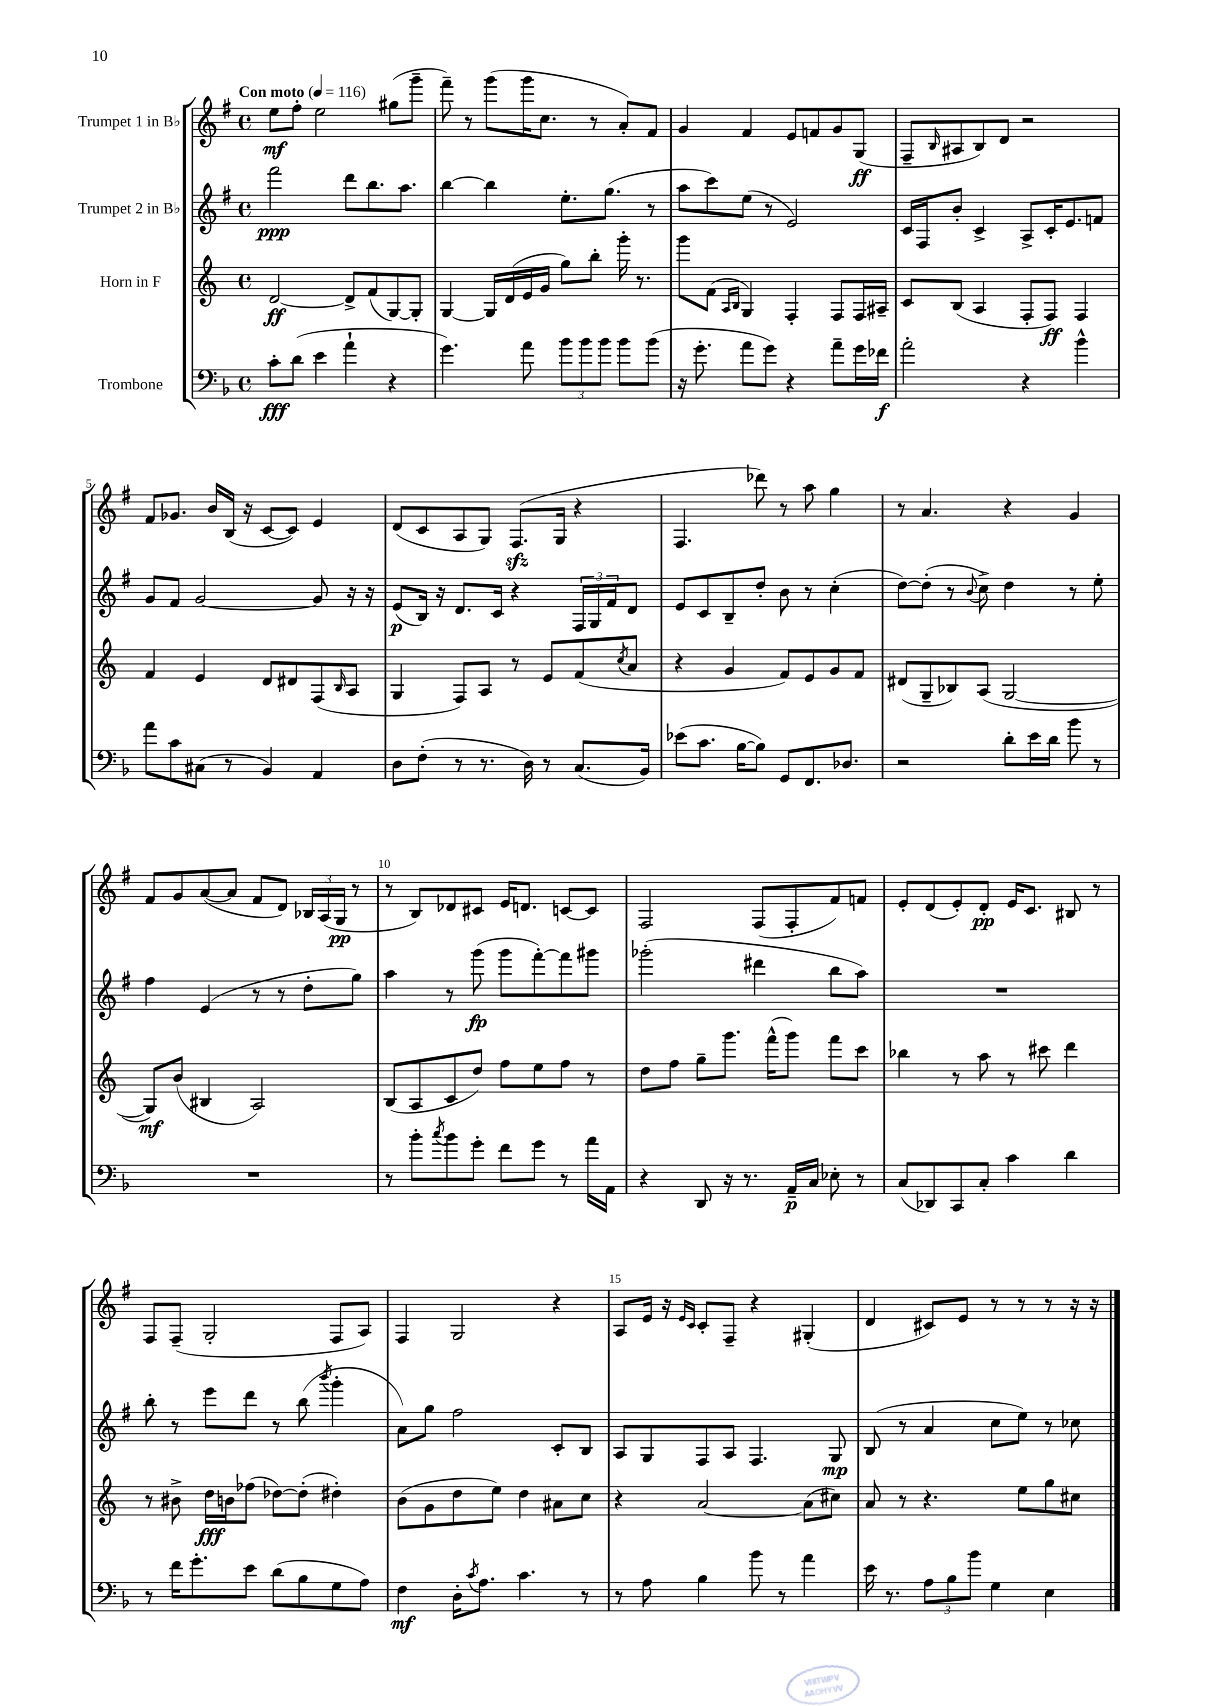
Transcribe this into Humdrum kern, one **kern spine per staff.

**kern	**dynam	**kern	**dynam	**kern	**dynam	**kern	**dynam
*part4	*part4	*part3	*part3	*part2	*part2	*part1	*part1
*staff4	*staff4	*staff3	*staff3	*staff2	*staff2	*staff1	*staff1
*I"Trombone	*	*I"Horn in F	*	*I"Trumpet 2 in B♭	*	*I"Trumpet 1 in B♭	*
*clefF4	*	*clefG2	*	*clefG2	*	*clefG2	*
*k[b-]	*	*k[]	*	*k[f#]	*	*k[f#]	*
*M4/4	*	*M4/4	*	*M4/4	*	*M4/4	*
*met(c)	*	*met(c)	*	*met(c)	*	*met(c)	*
*MM116	*	*MM116	*	*MM116	*	*MM116	*
=1	=1	=1	=1	=1	=1	=1	=1
!	!	!	!	!	!	!LO:TX:a:B:t=Con moto	!
8c'\L	fff	[2d/	ff	2fff#\	ppp	8ee\L	mf
(8d\J	.	.	.	.	.	8ff#'\J	.
4e\	.	.	.	.	.	2ee\	.
4a`\	.	8d^/L]	.	8ddd\L	.	.	.
.	.	(8f/	.	8.bb\	.	.	.
4r	.	[8G/)	.	.	.	(8gg#X\L	.
.	.	.	.	8.aa\J	.	.	.
.	.	8G'/J]	.	.	.	8ggg~\J	.
=2	=2	=2	=2	=2	=2	=2	=2
4.g\)	.	[4G/	.	[4bb\	.	8fff#~\)	.
.	.	.	.	.	.	8r	.
.	.	16G/LL]	.	4bb\]	.	(8ggg\L	.
.	.	(16d/	.	.	.	.	.
8a\	.	16e/	.	.	.	16ggg\K	.
.	.	16g/JJ	.	.	.	8.cc\J	.
12b-\L	.	8gg\L)	.	8.ee'\L	.	.	.
12b-\	.	.	.	.	.	.	.
.	.	8bb'\J	.	.	.	8r	.
12b-\J	.	.	.	.	.	.	.
.	.	.	.	(8.gg\J	.	.	.
8b-\L	.	16ggg'\	.	.	.	8a'/L)	.
.	.	8.r	.	.	.	.	.
(8b-\J	.	.	.	8r	.	8f#/J	.
=3	=3	=3	=3	=3	=3	=3	=3
16r	.	8ggg\L	.	8aa\L	.	4g/	.
8.g'\	.	.	.	.	.	.	.
.	.	(8f\J	.	8ccc\)	.	.	.
.	.	16qqA/LL	.	.	.	.	.
.	.	16qqB/JJ	.	.	.	.	.
8a\L	.	4G/)	.	(8ee\J	.	4f#/	.
8g\J)	.	.	.	8r	.	.	.
4r	.	4F'/	.	2e/)	.	8e/L	.
.	.	.	.	.	.	8fn/	.
8a~\L	.	8F/L	.	.	.	8g/	.
16g\L	.	16F/L	.	.	.	(8G/J	ff
16f-X\JJ	f	16A#X~/JJ	.	.	.	.	.
=4	=4	=4	=4	=4	=4	=4	=4
2a'\	.	8c/L	.	16c/LL	.	8F#~/L	.
.	.	.	.	16F#/J	.	.	.
.	.	.	.	.	.	16qqB/	.
.	.	(8B/J	.	8b'/J	.	8A#X/	.
.	.	4A/	.	4c^/	.	8B/)	.
.	.	.	.	.	.	8d/J	.
4r	.	8F'/L	.	8A^/L	.	2r	.
.	.	8F/J)	ff	16c'/K	.	.	.
.	.	.	.	8.e/	.	.	.
4b-^^\	.	4F/	.	.	.	.	.
.	.	.	.	8fn/J	.	.	.
!!LO:LB:g=z
=5	=5	=5	=5	=5	=5	=5	=5
8a\L	.	4f/	.	8g/L	.	8f#/L	.
8c\	.	.	.	8f#/J	.	8.g-X/J	.
(8C#X\J	.	4e/	.	[2g/	.	.	.
.	.	.	.	.	.	16b/LL	.
8r	.	.	.	.	.	(16B/JJ	.
.	.	.	.	.	.	16r	.
4BB-/)	.	8d/L	.	.	.	[8c/L	.
.	.	8d#X/	.	.	.	8c/J])	.
4AA/	.	(8F/	.	8g/]	.	4e/	.
.	.	16qqB/	.	.	.	.	.
.	.	8A/J	.	16r	.	.	.
.	.	.	.	16r	.	.	.
=6	=6	=6	=6	=6	=6	=6	=6
8D\L	.	4G/	.	(8e/L	p	(8d/L	.
(8F'\J	.	.	.	16B/Jk)	.	8c/	.
.	.	.	.	16r	.	.	.
8r	.	8F/L)	.	8.d/L	.	8A/	.
8.r	.	8A/J	.	.	.	8G/J)	.
.	.	.	.	16c/Jk	.	.	.
.	.	8r	.	4r	.	(8.F#zz/L	.
16D\)	.	.	.	.	.	.	.
8r	.	8e/L	.	.	.	.	.
.	.	.	.	.	.	16G/Jk	.
(8.C/L	.	(8f/	.	24F#/LL	.	4r	.
.	.	.	.	24G/	.	.	.
.	.	.	.	24f#/J	.	.	.
.	.	8qcc/	.	.	.	.	.
.	.	8a/J	.	8d/J	.	.	.
16BB-/Jk)	.	.	.	.	.	.	.
=7	=7	=7	=7	=7	=7	=7	=7
(8e-X\L	.	4r	.	8e/L	.	4.F#/	.
8.c\J	.	.	.	8c/	.	.	.
.	.	4g/	.	8B~/	.	.	.
[16B-\KL	.	.	.	.	.	.	.
8B-\J])	.	.	.	8dd'/J	.	8ddd-X\)	.
8GG/L	.	8f/L)	.	8b\	.	8r	.
8.FF/	.	8e/	.	8r	.	8aa\	.
.	.	8g/	.	(4cc'\	.	4gg\	.
8.D-X/J	.	.	.	.	.	.	.
.	.	8f/J	.	.	.	.	.
=8	=8	=8	=8	=8	=8	=8	=8
2r	.	(8d#X/L	.	[8dd\L)	.	8r	.
.	.	8G~/	.	(8dd'\J]	.	4.a/	.
.	.	8B-X/)	.	8r	.	.	.
.	.	.	.	8qqb/	.	.	.
.	.	(8A/J	.	8cc^\)	.	.	.
8d'\L	.	[2G/	.	4dd\	.	4r	.
16e\L	.	.	.	.	.	.	.
16d\JJ	.	.	.	.	.	.	.
8b-\	.	.	.	8r	.	4g/	.
8r	.	.	.	8ee'\	.	.	.
!!LO:LB:g=z
=9	=9	=9	=9	=9	=9	=9	=9
1r	.	8G/L])	mf	4ff#\	.	8f#/L	.
.	.	(8b/J	.	.	.	8g/	.
.	.	4B#X/	.	(4e/	.	([8a/	.
.	.	.	.	.	.	8a/J]	.
.	.	2A/)	.	8r	.	8f#/L	.
.	.	.	.	8r	.	8d/J)	.
.	.	.	.	8dd'\L	.	24B-X/LL	.
.	.	.	.	.	.	(24A/	.
.	.	.	.	.	.	24G/JJ	pp
.	.	.	.	8gg\J)	.	8r	.
=10	=10	=10	=10	=10	=10	=10	=10
8r	.	(8B/L	.	4aa\	.	8r	.
8b-'\L	.	8A/	.	.	.	8B/L)	.
8qcc/	.	.	.	.	.	.	.
8b-\	.	8c/	.	8r	.	8d-X/	.
8g'\J	.	8dd/J)	.	(8ggg\	fp	8c#X/J	.
8f\L	.	8ff\L	.	8ggg\L	.	16e/KL	.
.	.	.	.	.	.	8.dn/J	.
8g\J	.	8ee\	.	[8fff#'\)	.	.	.
8r	.	8ff\J	.	8fff#\]	.	[8cn/L	.
16a\LL	.	8r	.	8ggg#X\J	.	8c/J]	.
16AA\JJ	.	.	.	.	.	.	.
=11	=11	=11	=11	=11	=11	=11	=11
4r	.	8dd\L	.	(2ggg-X'\	.	2F#/	.
.	.	8ff\J	.	.	.	.	.
8DD/	.	8gg~\L	.	.	.	.	.
16r	.	8.ggg\J	.	.	.	.	.
8.r	.	.	.	.	.	.	.
.	.	.	.	4ddd#X\	.	(8F#/L	.
.	.	(16fff^^\KL	.	.	.	.	.
16AA~/LL	p	8ggg\J)	.	.	.	8F#'/	.
16C/JJ	.	.	.	.	.	.	.
8E-X'\	.	8fff\L	.	8bb\L	.	8f#/)	.
8r	.	8ccc\J	.	8aa\J)	.	8fn/J	.
=12	=12	=12	=12	=12	=12	=12	=12
(8C/L	.	4bb-X\	.	1r	.	8e'/L	.
8DD-X/)	.	.	.	.	.	(8d/	.
8CC/	.	8r	.	.	.	8e'/)	.
8C'/J	.	8aa\	.	.	.	8d'/J	pp
4c\	.	8r	.	.	.	16e/KL	.
.	.	.	.	.	.	8.c/J	.
.	.	8ccc#X\	.	.	.	.	.
4d\	.	4ddd\	.	.	.	8B#X/	.
.	.	.	.	.	.	8r	.
!!LO:LB:g=z
=13	=13	=13	=13	=13	=13	=13	=13
8r	.	8r	.	8bb'\	.	8F#/L	.
16f\KL	.	8b#X^\	.	8r	.	(8F#~/J	.
8.g'\	.	.	.	.	.	.	.
.	.	16dd\LL	fff	8eee\L	.	2G'/	.
.	.	16bn\J	.	.	.	.	.
8e\J	.	(8ff-X\J	.	8ddd\J	.	.	.
(8d\L	.	[8dd-X\L)	.	8r	.	.	.
8B-\	.	(8dd-'\J]	.	(8bb\	.	.	.
.	.	.	.	8qbbb/	.	.	.
8G\	.	4dd#X'\)	.	4ggg'\	.	8F#/L	.
8A\J)	.	.	.	.	.	8A/J)	.
=14	=14	=14	=14	=14	=14	=14	=14
4F\	mf	(8b\L	.	8a\L)	.	4F#/	.
.	.	8g\	.	8gg\J	.	.	.
16D'\KL	.	8dd\	.	2ff#\	.	2G/	.
8qc/	.	.	.	.	.	.	.
8.A\J	.	.	.	.	.	.	.
.	.	8ee\J)	.	.	.	.	.
4.c\	.	4dd\	.	.	.	.	.
.	.	8a#X\L	.	8c'/L	.	4r	.
8r	.	8cc\J	.	8B/J	.	.	.
=15	=15	=15	=15	=15	=15	=15	=15
8r	.	4r	.	8A/L	.	8A/L	.
8A\	.	.	.	8G/	.	16e/Jk	.
.	.	.	.	.	.	16r	.
.	.	.	.	.	.	16qqe/LL	.
.	.	.	.	.	.	16qqc/JJ	.
4B-\	.	[2a/	.	8F#/	.	8c'/L	.
.	.	.	.	8A/J	.	8F#~/J	.
8b-\	.	.	.	4.F#/	.	4r	.
8r	.	.	.	.	.	.	.
4a\	.	(8a\L]	.	.	.	(4G#X'/	.
.	.	8cc#X\J)	.	8G/	mp	.	.
=16	=16	=16	=16	=16	=16	=16	=16
16e\	.	8a/	.	(8B/	.	4d/	.
8.r	.	.	.	.	.	.	.
.	.	8r	.	8r	.	.	.
12A\L	.	4.r	.	4a/	.	8c#X/L)	.
12B-\	.	.	.	.	.	.	.
.	.	.	.	.	.	8e/J	.
12b-\J	.	.	.	.	.	.	.
4G\	.	.	.	8cc\L	.	8r	.
.	.	8ee\L	.	8ee\J)	.	8r	.
4E\	.	8gg\	.	8r	.	8r	.
.	.	8cc#X\J	.	8cc-X\	.	16r	.
.	.	.	.	.	.	16r	.
==	==	==	==	==	==	==	==
*-	*-	*-	*-	*-	*-	*-	*-
